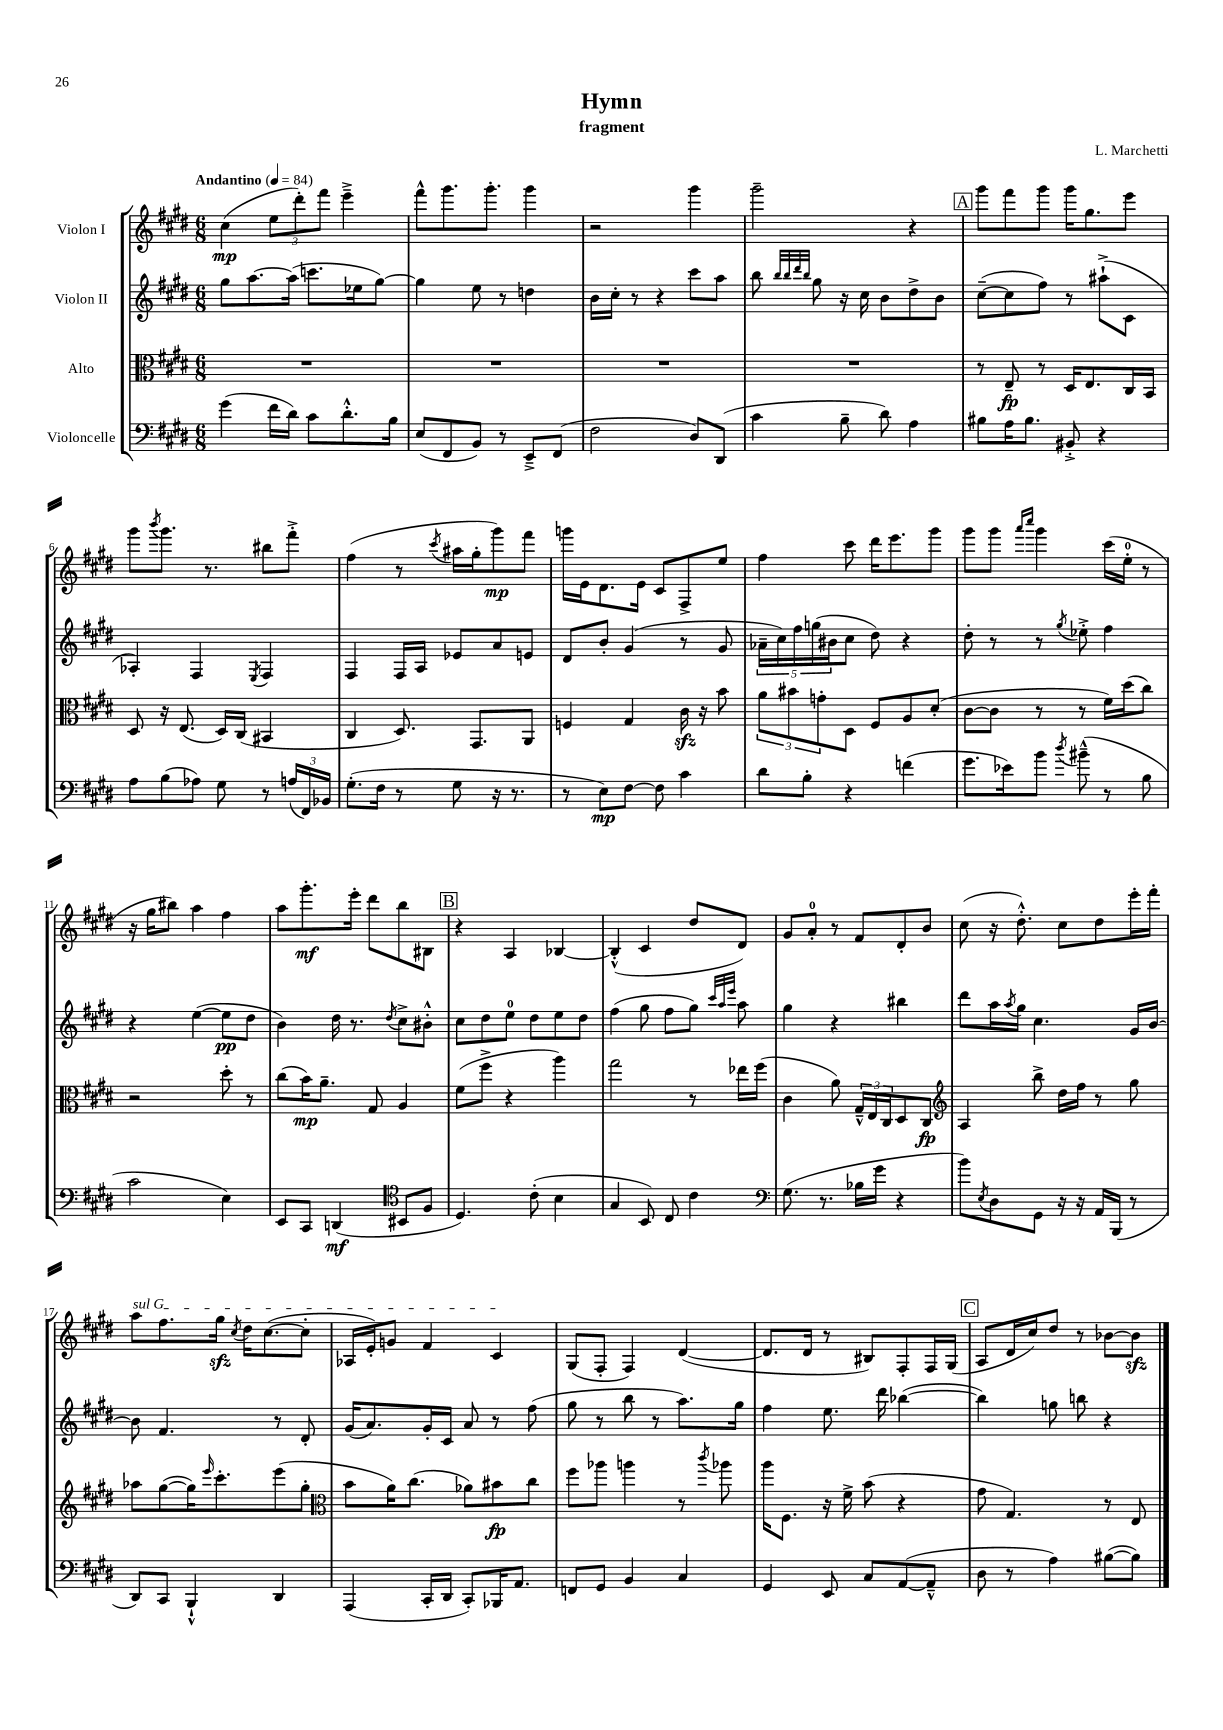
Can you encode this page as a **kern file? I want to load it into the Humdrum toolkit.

**kern	**kern	**kern	**kern
*staff4	*staff3	*staff2	*staff1
*clefF4	*clefC3	*clefG2	*clefG2
*k[f#c#g#d#]	*k[f#c#g#d#]	*k[f#c#g#d#]	*k[f#c#g#d#]
*M6/8	*M6/8	*M6/8	*M6/8
*MM84	*MM84	*MM84	*MM84
(4g#\	2.r	8gg#\L	(4cc#\
.	.	[8.aa\	.
16f#\LL	.	.	12ee\L
16d#\JJ)	.	(16aa\]Jk	.
.	.	.	12ddd#'\)
8c#\L	.	8.ccc\L	.
.	.	.	12fff#\J
8.d#'^^\	.	.	4eee~^\
.	.	16ee-\k	.
.	.	[8gg#\J)	.
16B\Jk	.	.	.
=	=	=	=
(8E/L	2.r	4gg#\]	8fff#^^\L
8FF#/	.	.	8.ggg#\
8BB/J)	.	8ee\	.
.	.	.	8.ggg#'\J
8r	.	8r	.
8EE~^/L	.	4dd\	4ggg#\
(8FF#/J	.	.	.
=	=	=	=
2F#\	2.r	16b\LL	2r
.	.	16cc#'\JJ	.
.	.	8r	.
.	.	4r	.
8D#/L)	.	8ccc#\L	4ggg#\
(8DD#/J	.	8aa\J	.
=	=	=	=
4c#\	2.r	8bb\	2ggg#~\
.	.	32qqbb/LLL	.
.	.	32qqbb/	.
.	.	32qqddd#/	.
.	.	32qqbb/JJJ	.
.	.	8gg#\	.
8B~\	.	16r	.
.	.	16cc#\	.
8d#\)	.	8b\L	.
4A\	.	8dd#^\	4r
.	.	8b\J	.
=	=	=	=
8B#\L	8r	([8cc#~\L	8ggg#\L
16A\K	8E~/	8cc#\]	8fff#\
8.B#\J	.	.	.
.	8r	8ff#\J)	8ggg#\J
8BB#'^/	16D#/LK	8r	16ggg#\LK
.	8.E/	.	8.gg#\
4r	.	(8aa#`^\L	.
.	16C#/L	8c#\J	8eee\J
.	16BB/JJ	.	.
=	=	=	=
8A\L	8D#/	4A-'/)	8ggg#\L
.	.	.	8qbbb/
(8B\	16r	.	8.ggg#\J
.	(8.E/	.	.
8A-\J)	.	4F#/	.
.	.	.	8.r
8G#\	16D#/LL)	.	.
.	(16C#/JJ	.	.
.	.	8qE/	.
8r	4BB#/	4F#/	8bb#\L
(24A/LL	.	.	8fff#'^\J
24FF#/)	.	.	.
24BB-/JJ	.	.	.
=	=	=	=
(8.G#'\L	4C#/	4F#/	(4ff#\
16F#\Jk	.	.	.
8r	8.D#/)	16F#/LL	8r
.	.	16A/JJ	.
.	.	.	8qccc#/
8G#\	.	8e-/L	16aa#\LL
.	8.GG#/L	.	16gg#'\J
16r	.	8a/	8ggg#\)
8.r	.	.	.
.	8AA/J	8e/J	8fff#\J
=	=	=	=
8r	4F/	8d#/L	16ggg\LL
.	.	.	16e\J
8E\L)	.	8b'/J	8.d#\
[8F#\J	4G#/	(4g#/	.
.	.	.	16e\Jk
8F#\]	.	.	8c#/L
4c#\	16c#\	8r	8F#^/
.	16r	.	.
.	8b\	8g#/	8ee/J
=	=	=	=
8d#\L	12a\L	20a-~\LL	4ff#\
.	.	20cc#\)	.
.	12b#\	.	.
.	.	20ff#\	.
8B'\J	.	.	.
.	.	(20gg\	.
.	12g'\	.	.
.	.	20b#\J	.
4r	8D#\J	8cc#\J	8ccc#\
.	8F#/L	8dd#\)	16ddd#\LK
.	.	.	8.eee\
(4f\	8A/	4r	.
.	(8d#'/J	.	8ggg#\J
=	=	=	=
8.g#\L	[8c#\L	8dd#'\	8ggg#\L
.	8c#\]J	8r	8ggg#\J
16e-\k)	.	.	.
.	.	.	16qqaaa/LL
.	.	.	16qqcccc#/JJ
8b\J	8r	8r	4ggg#\
8qdd#/	.	8qgg#/	.
(8b#~^^\	8r	8ee-'^\	.
8r	16f#\LL)	4ff#\	(16ccc#\LL
.	(16dd#\J	.	16ee'\JJ
8B\	8cc#\J)	.	8r
=	=	=	=
2c#\	2r	4r	16r
.	.	.	16gg#\LK
.	.	.	8bb#\J)
.	.	([4ee\	4aa\
4E\)	8dd#'\	8ee\]L	4ff#\
.	8r	8dd#\J	.
=	=	=	=
8EE/L	(8cc#\L	4b\)	8aa\L
8CC#/J	16b\K)	.	8.ggg#'\
.	8.a~\J	.	.
(4DD/	.	16dd#\	.
.	.	8.r	16eee'\Jk
.	8G#/	.	8ddd#\L
*clefC4	*	*	*
.	.	8qdd#/	.
8BB#/L	4A/	8cc#^\L	8bb\
8F#/J	.	8b#'^^\J	8B#\J
=	=	=	=
4.D#/)	(8f#\L	8cc#\L	4r
.	8ff#^\J	8dd#\	.
.	4r	8ee\J	4A/
(8c#'\	.	8dd#\L	.
4B\	4aa\)	8ee\	[4B-/
.	.	8dd#\J	.
=	=	=	=
4G#/	2gg#\	(4ff#\	(4B-'^^/]
8BB/)	.	8gg#\	4c#/
8C#/	.	8ff#\L	.
4c#\	8r	8gg#\J)	8dd#/L
.	.	32qqccc#/LLL	.
.	.	32qqaa/	.
.	.	32qqeee/JJJ	.
.	16ee-\LL	8aa\	8d#/J)
.	(16ff#\JJ	.	.
=	=	=	=
*clefF4	*	*	*
(8.G#\	4c#\	4gg#\	8g#/L
.	.	.	8a'/J
8.r	.	.	.
.	8a\)	4r	8r
16B-\LL	24G#~^^/LL	.	8f#/L
.	24E/	.	.
16g#\JJ	.	.	.
.	24C#/J	.	.
4r	8D#/	4bb#\	8d#'/
.	8C#/J	.	8b/J
=	=	=	=
*	*clefG2	*	*
8b\L)	4A/	8ddd#\L	(8cc#\
8qE/	.	.	.
8D#\	.	16aa\L	16r
.	.	8qaa/	.
.	.	16gg#\JJ	8.dd#'^^\)
8GG#\J	8bb^\	4.cc#\	.
16r	16dd#\LL	.	8cc#\L
16r	16ff#\JJ	.	.
16AA/LL	8r	.	8dd#\
(16BBB/JJ	.	.	.
8r	8gg#\	16g#/LL	16eee'\L
.	.	[16b/JJ	16fff#'\JJ
=	=	=	=
8DD#/L)	8aa-\L	8b\]	8aa\L
8CC#/J	([8gg#\	4.f#/	8.ff#\
4BBB`^^/	16gg#\]K)	.	.
.	16qqeee/	.	.
.	8.ccc#'\	.	16gg#\Jk
.	.	.	8qcc#/
.	.	.	16dd#\LK
.	.	.	([8.cc#\
4DD#/	(8eee\	8r	.
.	8gg#'\J	8d#'/	8cc#'\]J
=	=	=	=
*	*clefC3	*	*
(4AAA/	8b\L	(16g#/LK	16A-/LL
.	.	8.a/)	16e'/J)
.	16a\K)	.	8g/J
.	(8.cc#\J	.	.
16CC#'/LL	.	16g#'/L	4f#/
16DD#/JJ	.	16c#/JJ	.
8CC#'/L)	8a-\L)	8a/	.
16BBB-/K	8b#\	8r	4c#/
8.AA/J	.	.	.
.	8cc#\J	(8ff#\	.
=	=	=	=
8FF/L	8ff#\L	8gg#\	(8G#/L
8GG#/J	8aa-\J	8r	8F#'/J
4BB/	4aa\	8bb\	4F#/)
.	.	8r	.
4C#/	8r	8.aa\L)	([4d#/
.	8qccc#/	.	.
.	8aa-\	.	.
.	.	16gg#\Jk	.
=	=	=	=
4GG#/	16aa\LK	4ff#\	8.d#/]L
.	8.F#\J	.	.
.	.	.	16d#/Jk
8EE/	16r	8.ee\	8r
.	16f#^\	.	.
8C#/L	(8b\	.	8B#/L)
.	.	16ddd#\	.
([8AA/	4r	([4bb-\	8F#'/
8AA~^^/]J	.	.	16F#/L
.	.	.	(16G#/JJ
=	=	=	=
8D#\	8g#\	4bb-\])	8A/L
8r	4.G#/)	.	16d#/L
.	.	.	16cc#/J)
4A\)	.	8gg\	8dd#/J
.	.	8bb\	8r
([8B#\L	8r	4r	[8b-\L
8B#\]J)	8E/	.	8b-\]J
==	==	==	==
*-	*-	*-	*-
